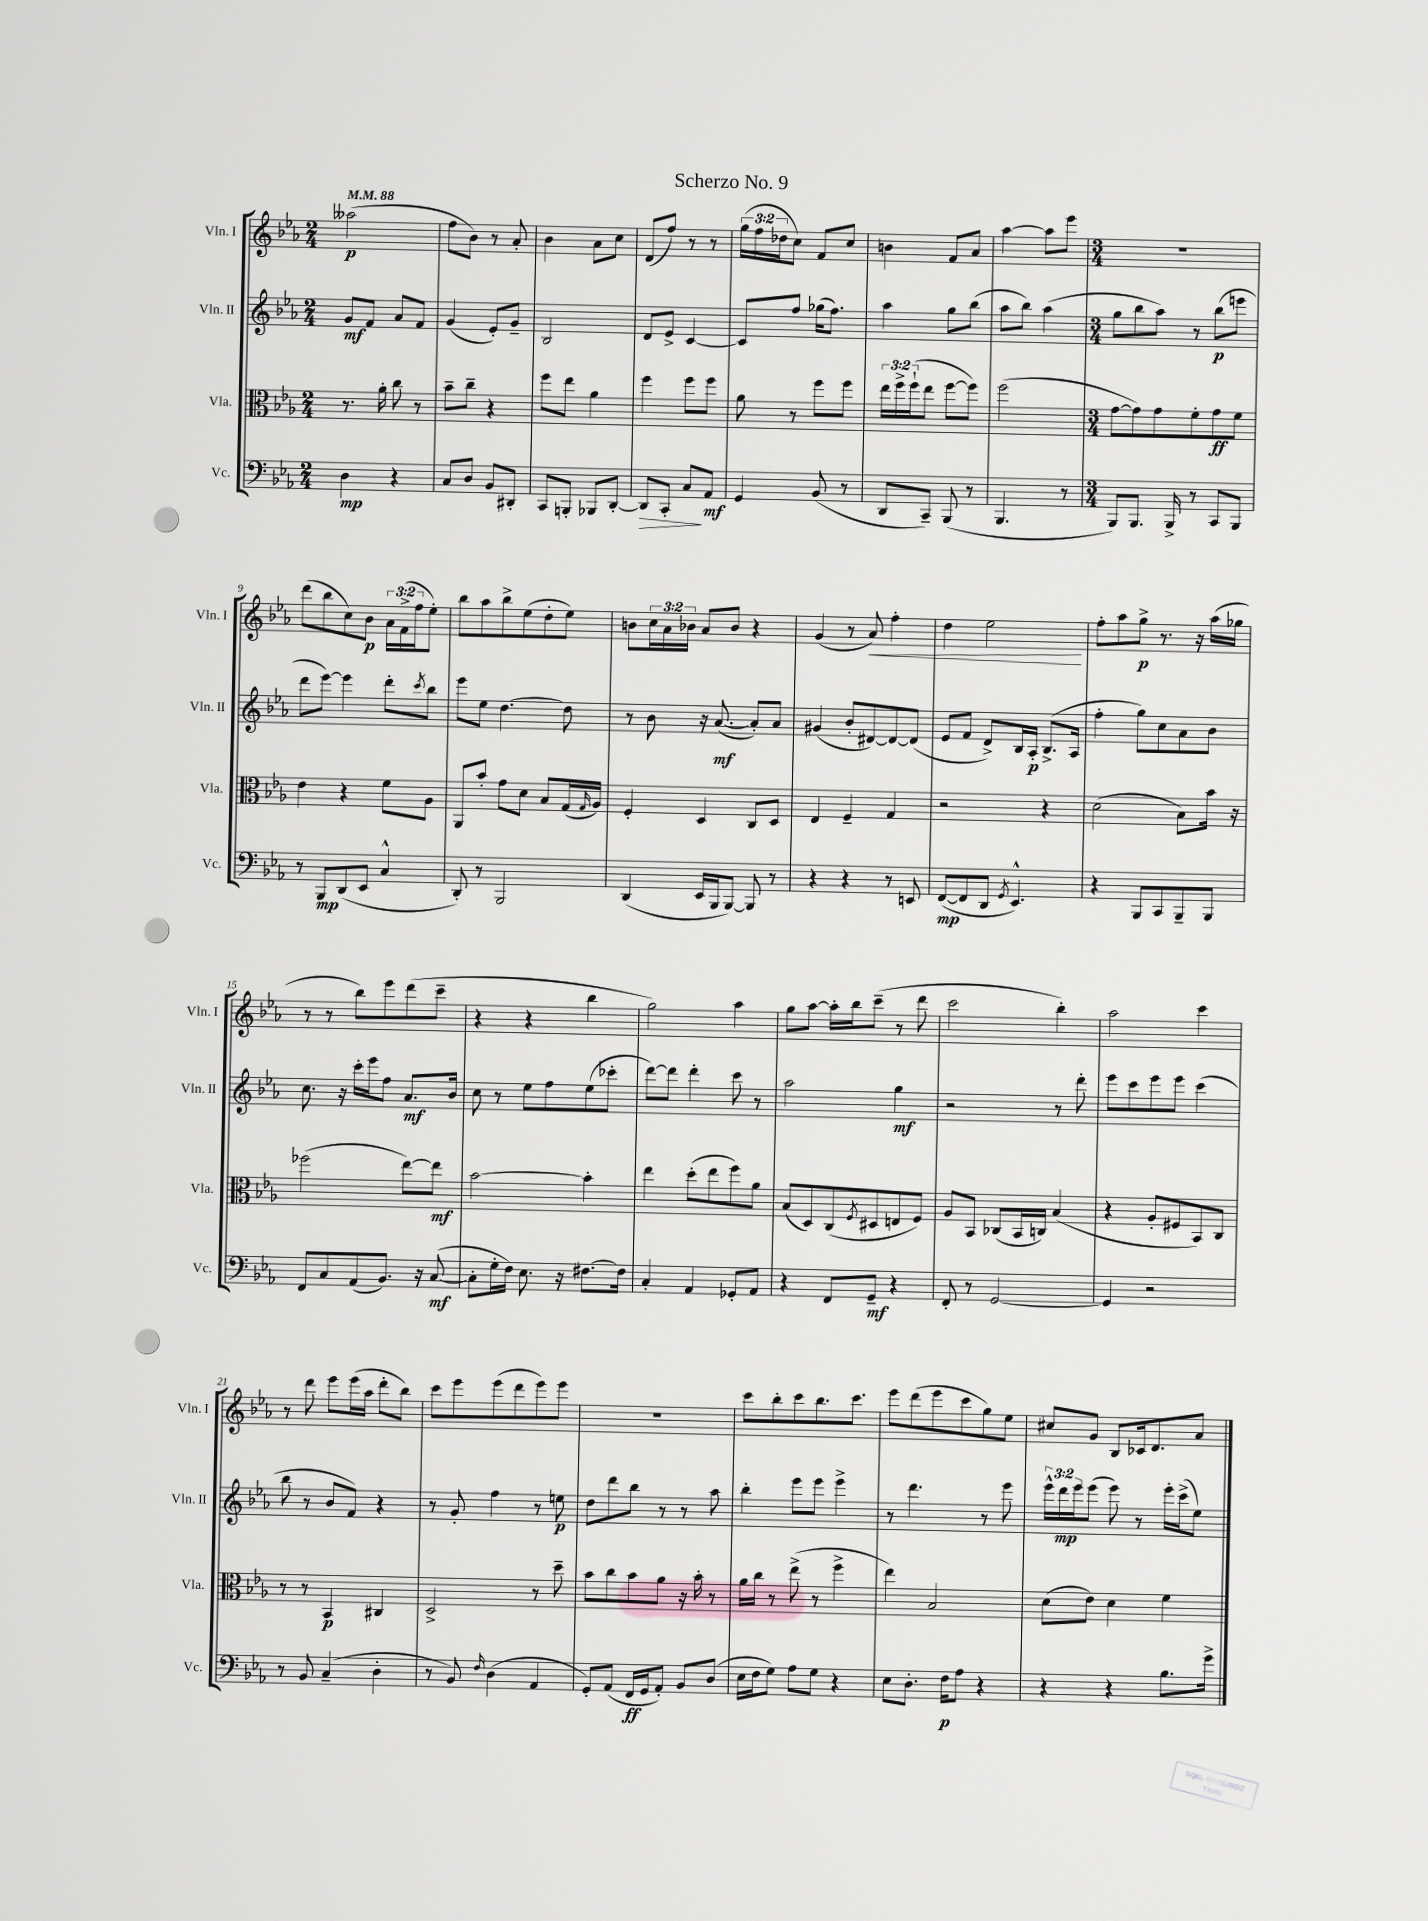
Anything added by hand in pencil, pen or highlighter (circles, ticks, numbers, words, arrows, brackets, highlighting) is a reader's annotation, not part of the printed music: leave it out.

**kern	**dynam	**kern	**dynam	**kern	**dynam	**kern	**dynam
*part4	*part4	*part3	*part3	*part2	*part2	*part1	*part1
*staff4	*staff4	*staff3	*staff3	*staff2	*staff2	*staff1	*staff1
*I"Vc.	*	*I"Vla.	*	*I"Vln. II	*	*I"Vln. I	*
*I'Vc.	*	*I'Vla.	*	*I'Vln. II	*	*I'Vln. I	*
*clefF4	*	*clefC3	*	*clefG2	*	*clefG2	*
*k[b-e-a-]	*	*k[b-e-a-]	*	*k[b-e-a-]	*	*k[b-e-a-]	*
*M2/4	*	*M2/4	*	*M2/4	*	*M2/4	*
*MM88	*	*MM88	*	*MM88	*	*MM88	*
=1	=1	=1	=1	=1	=1	=1	=1
4D\	mp	8.r	.	8g/L	mf	(2aa--X\	p
.	.	.	.	8f/J	.	.	.
.	.	16a-'\	.	.	.	.	.
4r	.	8cc\	.	8a-/L	.	.	.
.	.	8r	.	8f/J	.	.	.
=2	=2	=2	=2	=2	=2	=2	=2
8C/L	.	8b-~\L	.	(4g/	.	8ff\L	.
8D/J	.	8cc~\J	.	.	.	8b-\J)	.
8BB-/L	.	4r	.	8e-'/L)	.	8r	.
8DD#X'/J	.	.	.	8g~/J	.	8a-'/	.
=3	=3	=3	=3	=3	=3	=3	=3
8CC/L	.	8ff\L	.	2B-/	.	4b-\	.
8BBBn'/J	.	8ee-\J	.	.	.	.	.
8BBB-X/L	.	4a-\	.	.	.	8a-\L	.
[8DD'/J	.	.	.	.	.	8cc\J	.
=4	=4	=4	=4	=4	=4	=4	=4
!	!LO:HP:b	!	!	!	!	!	!
8DD/L]	>	4ff\	.	8d/L	.	(8d/L	.
8CC'/J	.	.	.	8e-^/J	.	8ff/J)	.
8C/L	.	8ff\L	.	[4c/	.	8r	.
8AA-/J	] mf	8ff\J	.	.	.	8r	.
=5	=5	=5	=5	=5	=5	=5	=5
4GG/	.	8a-\	.	8c/L]	.	(24gg\LL	.
.	.	.	.	.	.	24ff\	.
.	.	.	.	.	.	24dd-X\J	.
.	.	8r	.	8ff/J	.	8cc\J)	.
(8BB-/	.	8ff\L	.	(16gg-X\KL	.	8f/L	.
.	.	.	.	8.ff\J)	.	.	.
8r	.	8ff\J	.	.	.	8cc/J	.
=6	=6	=6	=6	=6	=6	=6	=6
8DD/L	.	24ee-\LL	.	4aa-\	.	4bn\	.
.	.	24ff^\	.	.	.	.	.
.	.	(24ff`\J	.	.	.	.	.
8CC~/J)	.	8ee-\J	.	.	.	.	.
(8BBB-/	.	[8ff\L	.	8gg\L	.	8f/L	.
8r	.	8ff\J])	.	(8bb-\J	.	8a-/J	.
=7	=7	=7	=7	=7	=7	=7	=7
4.BBB-/	.	(2ff\	.	8aa-\L	.	[4aa-\	.
.	.	.	.	8bb-\J)	.	.	.
.	.	.	.	(4aa-\	.	8aa-\L]	.
8r	.	.	.	.	.	8eee-\J	.
=8	=8	=8	=8	=8	=8	=8	=8
*M3/4	*	*M3/4	*	*M3/4	*	*M3/4	*
8BBB-/L)	.	[8g\L	.	8gg\L	.	2.r	.
8.BBB-/J	.	8g\])	.	8bb-\	.	.	.
.	.	8g\	.	8aa-\J)	.	.	.
16BBB-^/	.	.	.	.	.	.	.
8r	.	8f'\	.	8r	.	.	.
8CC/L	.	8g\	ff	(8bb-\L	p	.	.
8BBB-/J	.	8f\J	.	8eeen\J	.	.	.
!!LO:LB:g=z
=9	=9	=9	=9	=9	=9	=9	=9
8r	.	4e-\	.	8ddd\L	.	(8ddd\L	.
8BBB-/L	mp	.	.	[8eee-\J)	.	8bb-\	.
(8DD/	.	4r	.	4eee-\]	.	8cc\)	.
8EE-/J	.	.	.	.	.	8b-\J	p
4C^^/	.	8f\L	.	8ddd'\L	.	24a-\LL	.
.	.	.	.	.	.	(24f^\	.
.	.	.	.	.	.	24ff\J	.
.	.	.	.	8qccc/	.	.	.
.	.	8A-\J	.	8bb-\J	.	8ee-'\J)	.
=10	=10	=10	=10	=10	=10	=10	=10
8DD'/)	.	8AA-/L	.	8eee-\L	.	8bb-\L	.
8r	.	8b-'/J	.	8ee-\J	.	8aa-\	.
2BBB-/	.	8g\L	.	[4.dd\	.	8bb-^\	.
.	.	8d\J	.	.	.	(8ee-\	.
.	.	8B-/L	.	.	.	8dd'\	.
.	.	(16G/L	.	8dd\]	.	8ee-\J)	.
.	.	16qqG/	.	.	.	.	.
.	.	16A-/JJ)	.	.	.	.	.
=11	=11	=11	=11	=11	=11	=11	=11
(4DD/	.	4F'/	.	8r	.	8bn\L	.
.	.	.	.	8b-\	.	24cc\L	.
.	.	.	.	.	.	24a-\	.
.	.	.	.	.	.	24b-X\JJ	.
16EE-/LL	.	4D/	.	16r	.	8a-/L	.
16BBB-/J	.	.	.	([8.a-/	mf	.	.
[8BBB-/J)	.	.	.	.	.	8b-/J	.
8BBB-/]	.	8C/L	.	8a-'/L])	.	4r	.
8r	.	8D/J	.	8a-/J	.	.	.
=12	=12	=12	=12	=12	=12	=12	=12
4r	.	4E-/	.	(4g#X/	.	(4g/	.
4r	.	4F~/	.	8b-'/L	.	8r	.
!	!	!	!	!	!	!	!LO:HP:b
.	.	.	.	[8d#X/)	.	8a-/)	<
8r	.	4G/	.	8d#/_	.	4ff'\	.
8EEn/	.	.	.	(8d#/J]	.	.	.
=13	=13	=13	=13	=13	=13	=13	=13
([8FF/L	mp	2r	.	8e-/L	.	4dd\	.
8FF/]	.	.	.	8f/J	.	.	.
8DD/J	.	.	.	8d^/L)	.	2ee-\	.
8qGG/	.	.	.	.	.	.	.
4.EE-^^/)	.	.	.	16B-/L	.	.	.
.	.	.	.	16A-'/JJ	p	.	.
.	.	4r	.	(8.B-^/L	.	.	.
.	.	.	.	16A-/Jk	.	.	.
.	.	.	.	.	.	.	[
=14	=14	=14	=14	=14	=14	=14	=14
4r	.	(2d\	.	4ff'\	.	8ff'\L	.
.	.	.	.	.	.	8aa-\	.
8BBB-/L	.	.	.	8gg\L)	.	8gg^\J	p
8CC/	.	.	.	8cc\	.	8.r	.
8BBB-~/	.	8B-\L)	.	8a-\	.	.	.
.	.	.	.	.	.	16r	.
8BBB-/J	.	16b-\Jk	.	8b-\J	.	(16aa-\LL	.
.	.	16r	.	.	.	16gg-X\JJ	.
!!LO:LB:g=z
=15	=15	=15	=15	=15	=15	=15	=15
8FF/L	.	(2ff-X\	.	8.cc\	.	8r	.
8C/	.	.	.	.	.	8r	.
.	.	.	.	16r	.	.	.
(8AA-/	.	.	.	16ccc'\LL	.	8bb-\L)	.
.	.	.	.	16eee-\J	.	.	.
8.BB-/J)	.	.	.	8ff\J	.	8eee-\	.
.	.	[8ee-\L)	.	8.a-/L	mf	(8ddd\	.
16r	.	.	.	.	.	.	.
([8C/	mf	8ee-\J]	mf	.	.	8ccc~\J	.
.	.	.	.	16b-/Jk	.	.	.
=16	=16	=16	=16	=16	=16	=16	=16
8C'\L]	.	[2b-\	.	8cc\	.	4r	.
16G'\L	.	.	.	8r	.	.	.
16F\JJ)	.	.	.	.	.	.	.
8.E-\	.	.	.	8ee-\L	.	4r	.
.	.	.	.	8ff\	.	.	.
16r	.	.	.	.	.	.	.
[8.F#X\L	.	4b-'\]	.	(8ee-\	.	4bb-\	.
.	.	.	.	8ccc-X'\J	.	.	.
16F#\Jk]	.	.	.	.	.	.	.
=17	=17	=17	=17	=17	=17	=17	=17
4C'/	.	4ee-\	.	[8ddd\L)	.	2gg\)	.
.	.	.	.	8ddd\J]	.	.	.
4AA-/	.	(8dd'\L	.	4ddd'\	.	.	.
.	.	8ee-\	.	.	.	.	.
8GG-X'/L	.	8ff\)	.	8ccc\	.	4aa-\	.
8AA-/J	.	8a-\J	.	8r	.	.	.
=18	=18	=18	=18	=18	=18	=18	=18
4r	.	(8B-/L	.	2aa-\	.	8gg\L	.
.	.	8D/)	.	.	.	[8aa-\J	.
8FF/L	.	(8C/	.	.	.	16aa-'\LL]	.
.	.	.	.	.	.	16bb-\J	.
.	.	8qF/	.	.	.	.	.
8GG~/J	mf	8D#X/	.	.	.	(8ccc~\J	.
4r	.	8En/	.	4gg\	mf	8r	.
.	.	8F/J)	.	.	.	8ddd\	.
=19	=19	=19	=19	=19	=19	=19	=19
8FF'/	.	8A-/L	.	2r	.	2ccc\	.
8r	.	8BB-/J	.	.	.	.	.
[2GG/	.	(8C-X/L	.	.	.	.	.
.	.	16BB-/L	.	.	.	.	.
.	.	16Cn/JJ)	.	.	.	.	.
.	.	(4B-/	.	8r	.	4bb-'\)	.
.	.	.	.	8ddd'\	.	.	.
=20	=20	=20	=20	=20	=20	=20	=20
4GG/]	.	4r	.	8eee-\L	.	2aa-\	.
.	.	.	.	8ccc\	.	.	.
2r	.	8A-'/L	.	8eee-\	.	.	.
.	.	8F#X/	.	8eee-\J	.	.	.
.	.	8BB-/)	.	(4ccc\	.	4ccc\	.
.	.	8C/J	.	.	.	.	.
!!LO:LB:g=z
=21	=21	=21	=21	=21	=21	=21	=21
8r	.	8r	.	8bb-\	.	8r	.
8BB-/	.	8r	.	8r	.	8ddd\	.
(4C~/	.	4BB-/	p	8b-/L	.	8eee-\L	.
.	.	.	.	8f/J)	.	(16eee-\L	.
.	.	.	.	.	.	16aa-\JJ	.
4D'\	.	4C#X/	.	4r	.	8ddd'\L	.
.	.	.	.	.	.	8bb-\J)	.
=22	=22	=22	=22	=22	=22	=22	=22
8r	.	2D^/	.	8r	.	8ccc\L	.
8BB-/)	.	.	.	8g'/	.	8eee-\	.
16qqF/	.	.	.	.	.	.	.
(4D\	.	.	.	4ff\	.	(8eee-\	.
.	.	.	.	.	.	8ddd\	.
4AA-/	.	8r	.	8r	.	8eee-\)	.
.	.	8dd~\	.	8een\	p	8eee-\J	.
=23	=23	=23	=23	=23	=23	=23	=23
8GG'/L)	.	8b-\L	.	8dd\L	.	2.r	.
(8AA-/J	.	8cc\	.	8ddd\	.	.	.
16FF/LL	ff	8b-\	.	8bb-\J	.	.	.
16GG/J	.	.	.	.	.	.	.
8AA-'/J)	.	8a-\J	.	8r	.	.	.
8BB-/L	.	16r	.	8r	.	.	.
.	.	16b-'\	.	.	.	.	.
(8D/J	.	8r	.	8aa-\	.	.	.
=24	=24	=24	=24	=24	=24	=24	=24
16E-\LL	.	16a-\LL	.	4bb-'\	.	8ccc\L	.
16F\J	.	16cc\JJ	.	.	.	.	.
8G\J)	.	8r	.	.	.	8bb-'\	.
8A-\L	.	(8ee-^\	.	8eee-\L	.	8ccc\	.
8G\J	.	8r	.	8eee-\J	.	8.bb-\	.
4r	.	4ff^\	.	4eee-^\	.	.	.
.	.	.	.	.	.	8.ccc\J	.
=25	=25	=25	=25	=25	=25	=25	=25
8E-\L	.	4ee-\)	.	8r	.	8eee-\L	.
8.D'\J	.	.	.	4.ddd\	.	(8ddd\	.
.	.	2B-/	.	.	.	8eee-\	.
16F\KL	p	.	.	.	.	.	.
8A-\J	.	.	.	.	.	8ccc\	.
4r	.	.	.	8r	.	8gg\)	.
.	.	.	.	8eee-\	.	8ee-\J	.
=26	=26	=26	=26	=26	=26	=26	=26
4r	.	(8d\L	.	24eee-^^\LL	.	8cc#X/L	.
.	.	.	.	24ddd\	mp	.	.
.	.	.	.	24eee-\J	.	.	.
.	.	8e-\J)	.	(8eee-\J	.	8g/J	.
4r	.	4d\	.	8eee-\)	.	8B-/L	.
.	.	.	.	8r	.	16c-X/k	.
.	.	.	.	.	.	8.d/	.
8.B-\L	.	4f\	.	16eee-'\LL	.	.	.
.	.	.	.	(16ccc^\J	.	.	.
.	.	.	.	8ee-\J)	.	8a-/J	.
16g^\Jk	.	.	.	.	.	.	.
==	==	==	==	==	==	==	==
*-	*-	*-	*-	*-	*-	*-	*-
